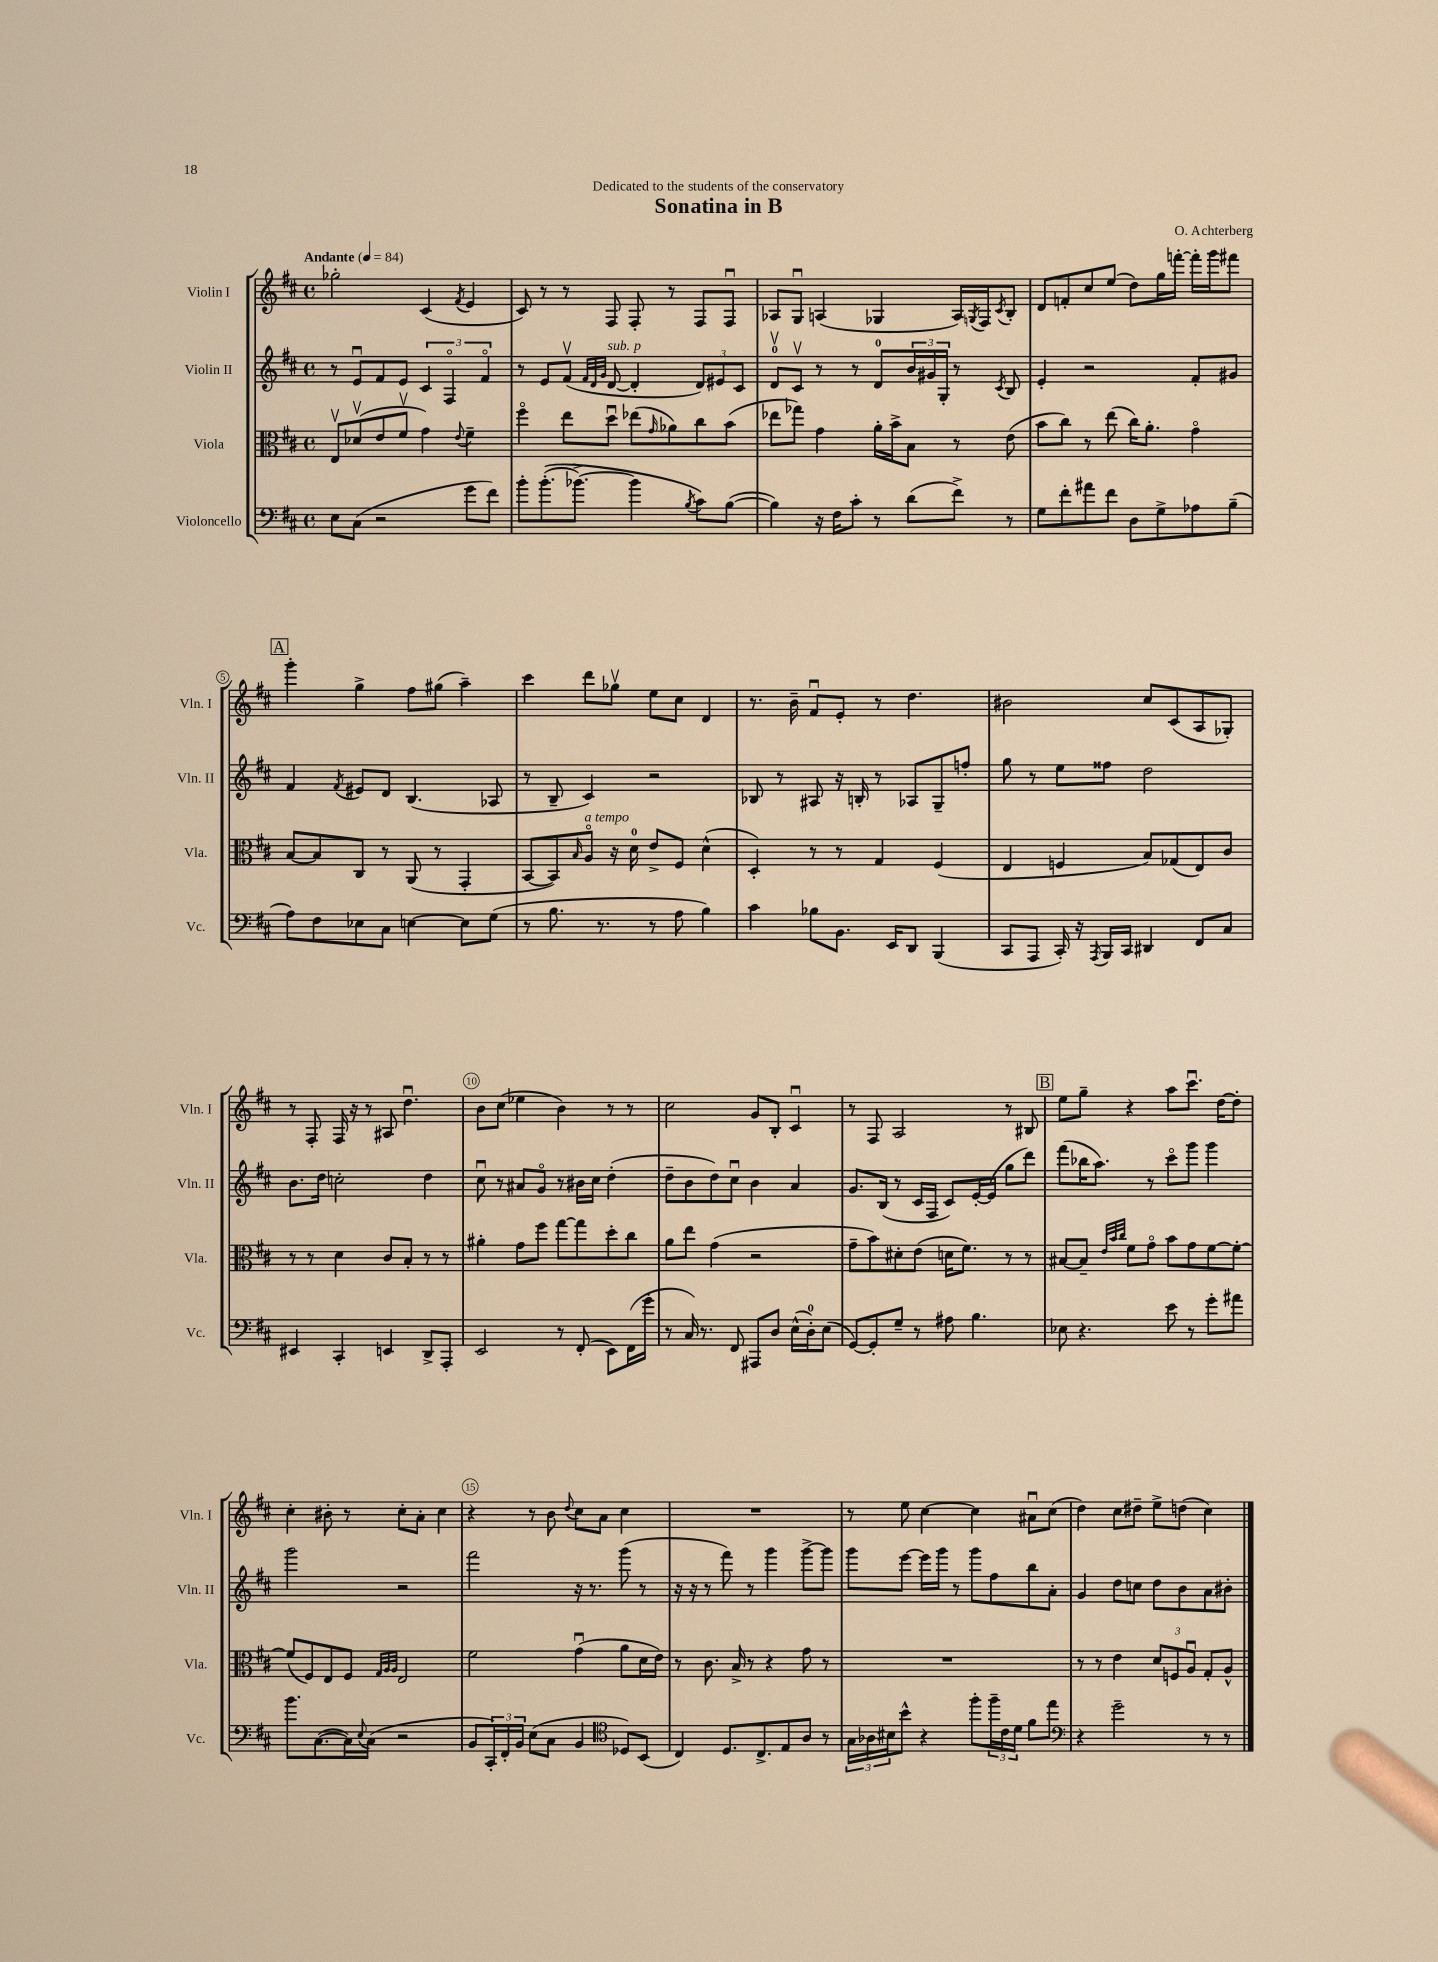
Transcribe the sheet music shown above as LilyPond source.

\header { title = "Sonatina in B" composer = "O. Achterberg" dedication = "Dedicated to the students of the conservatory" }
<<
\new StaffGroup <<
\new Staff = "s0" \with { instrumentName = "Violin I" shortInstrumentName = "Vln. I" } {
    \clef treble \key d \major \defaultTimeSignature \time 4/4 \tempo "Andante" 4 = 84
    ges''2-. cis'4( \acciaccatura { fis'8 } e'4 |
    cis'8) r8 r8 fis8 fis8-. r8 fis8 fis8\downbow |
    aes8 g8\downbow a4( ges4 a16) \acciaccatura { g8 } fis16 \acciaccatura { cis'8 } b8-. |
    d'8 f'8-. cis''8 e''8( d''8) g''16 f'''16~-. f'''16-. g'''16 fis'''8 |
    \mark \markup { \box "A" } g'''4-. g''4-> fis''8 gis''8( a''4--) |
    cis'''4 d'''8 ges''8\upbow e''8 cis''8 d'4 |
    r8. b'16-- fis'8\downbow e'8-. r8 d''4. |
    bis'2 cis''8 cis'8( a8 ges8-.) |
    r8 fis8-. fis16 r16 r8 ais8 d''4.\downbow |
    b'8 cis''8( ees''4 b'4) r8 r8 |
    cis''2 g'8 b8-. cis'4\downbow |
    r8 fis8 a2 r8 bis8 |
    \mark \markup { \box "B" } e''8 g''8-- r4 a''8 cis'''8.\downbow d''16~ d''8-. |
    cis''4-. bis'8-. r8 cis''8-. a'8-. cis''4 |
    r4 r8 b'8 \appoggiatura { d''8 } cis''8 a'8 cis''4 |
    R1 |
    r8 e''8 cis''4~ cis''4 ais'8\downbow cis''8( |
    d''4) cis''8 dis''8-- e''8-> d''8( cis''4) \bar "|." |
}
\new Staff = "s1" \with { instrumentName = "Violin II" shortInstrumentName = "Vln. II" } {
    \clef treble \key d \major \defaultTimeSignature \time 4/4
    r8 e'8\downbow fis'8 e'8 \tuplet 3/2 { cis'4 fis4\flageolet fis'4\flageolet } |
    r8 e'8 fis'8\upbow( \grace { fis'32 d'32 g'32 } d'8~^\markup { \italic "sub. p" } d'4-. \tuplet 3/2 { d'8) eis'8 cis'8 } |
    d'8-0\upbow cis'8\upbow r8 r8 d'8-0 \tuplet 3/2 { b'16 gis'16 g16-. } r8 \acciaccatura { cis'8 } b8 |
    e'4-. r2 fis'8-. gis'8 |
    \mark \markup { \box "A" } fis'4 \acciaccatura { fis'8 } eis'8 d'8 b4.( aes8 |
    r8 b8-- cis'4) r2 |
    bes8 r8 ais8 r16 b16-. r8 aes8 g8-- f''8-. |
    g''8 r8 e''8 fisis''8 d''2 |
    b'8. d''16 c''2-. d''4 |
    cis''8\downbow r8 ais'8 g'8\flageolet r8 bis'16 cis''16 d''4-.( |
    d''8-- b'8 d''8) cis''8\downbow b'4 a'4 |
    g'8. b16( r8 cis'16 fis16 cis'8) e'16~-. e'16( g''8 d'''8) |
    \mark \markup { \box "B" } fis'''8( bes''16 a''8.) r8 cis'''8\flageolet g'''8 g'''4 |
    g'''2 r2 |
    fis'''2 r16 r8. g'''8( r8 |
    r16 r16 r8 fis'''8) r8 g'''4 g'''8~-> g'''8 |
    g'''8 e'''8~ e'''16 g'''16 r8 g'''8 fis''8 b''8 a'8-. |
    g'4 d''8 c''8 d''8 b'8 a'8 bis'8-. \bar "|." |
}
\new Staff = "s2" \with { instrumentName = "Viola" shortInstrumentName = "Vla." } {
    \clef alto \key d \major \defaultTimeSignature \time 4/4
    e8\upbow des'8\upbow( e'8 fis'8\upbow g'4) \appoggiatura { e'8 } fis'4-- |
    fis''4\flageolet e''8 d''8\downbow ees''8( \grace { g'16 } aes'8) cis''8 b'8( |
    ees''8 ges''8) g'4 a'16-. b'16-> b8 r8 e'8( |
    b'8 cis''8) r8 e''8( cis''16) a'8.-. g'4\flageolet |
    \mark \markup { \box "A" } b8~ b8 cis8 r8 a,8( r8 g,4-. |
    b,8~ b,8) \grace { b16 } a8\flageolet^\markup { \italic "a tempo" } r16 d'16-0 e'8-> fis8 d'4-^( |
    d4-.) r8 r8 g4 fis4( |
    e4 f4 b8) ges8( e8) cis'8 |
    r8 r8 d'4 cis'8 b8-. r8 r8 |
    ais'4-. g'8 fis''8 g''8~ g''8 d''8-. cis''8 |
    a'8 e''8 g'4( r2 |
    g'8-- b'8) dis'8-. e'8( d'16 fis'8.) r8 r8 |
    \mark \markup { \box "B" } bis8~ bis8-- \grace { e'32 b'32 cis''32 } fis'8 g'8\flageolet b'8 g'8 fis'8~ fis'8~-. |
    fis'8( fis8) e8 fis8 \grace { g32 a32 a32 } e2 |
    fis'2 g'4\downbow( a'8 d'16 e'16) |
    r8 cis'8. b16-> r8 r4 g'8 r8 |
    R1 |
    r8 r8 e'4 \tuplet 3/2 { d'8 f8 a8\downbow } g8-. a8-^ \bar "|." |
}
\new Staff = "s3" \with { instrumentName = "Violoncello" shortInstrumentName = "Vc." } {
    \clef bass \key d \major \defaultTimeSignature \time 4/4
    e8 cis8( r2 g'8 fis'8) |
    b'8-. b'8.-.(\( bes'8.~->) bes'4 \acciaccatura { b8 } cis'8\) b8~( |
    b4) r16 fis16 cis'8-. r8 d'8( fis'8->) r8 |
    g8 fis'8-. ais'8 fis'8 d8 g8-> aes8 b8--( |
    \mark \markup { \box "A" } a8) fis8 ees8 cis8 e4~ e8 g8( |
    r8 b8. r8. r8 a8 b4) |
    cis'4 bes8 b,8. e,16 d,8 b,,4( |
    cis,8 a,,8 cis,16-.) r16 \acciaccatura { a,,8 } b,,16 cis,16 dis,4 fis,8 cis8 |
    eis,4 cis,4-. e,4 d,8-> a,,8-. |
    e,2 r8 fis,8-.( e,8) fis,16( g'16-. |
    r8 cis16) r8. fis,8 ais,,8 d8 e16-^( d16-0-.) e8( |
    g,8~) g,8-. g8-- r8 ais8 b4. |
    \mark \markup { \box "B" } ees8 r4. e'8 r8 g'8-. ais'8 |
    b'8. cis8.~( cis16) \appoggiatura { e8 } cis16( r2 |
    b,8 \tuplet 3/2 { cis,16-.) fis,16-. b,16 } e8( cis8 b,4 \clef tenor des8) b,8( |
    cis4) d8. cis8.-> e8 a8 r8 |
    \tuplet 3/2 { g16 aes16 bis16 } b'8-^ r4 fis''8-. \tuplet 3/2 { fis''16-- cis'16 d'16 } fis'8 e''8 |
    \clef bass r4 g'2-- r8 r8 \bar "|." |
}
>>
>>
\layout { \context { \Score \override BarNumber.break-visibility = ##(#f #t #t) barNumberVisibility = #(every-nth-bar-number-visible 5) \override BarNumber.stencil = #(make-stencil-circler 0.1 0.3 ly:text-interface::print) } }
